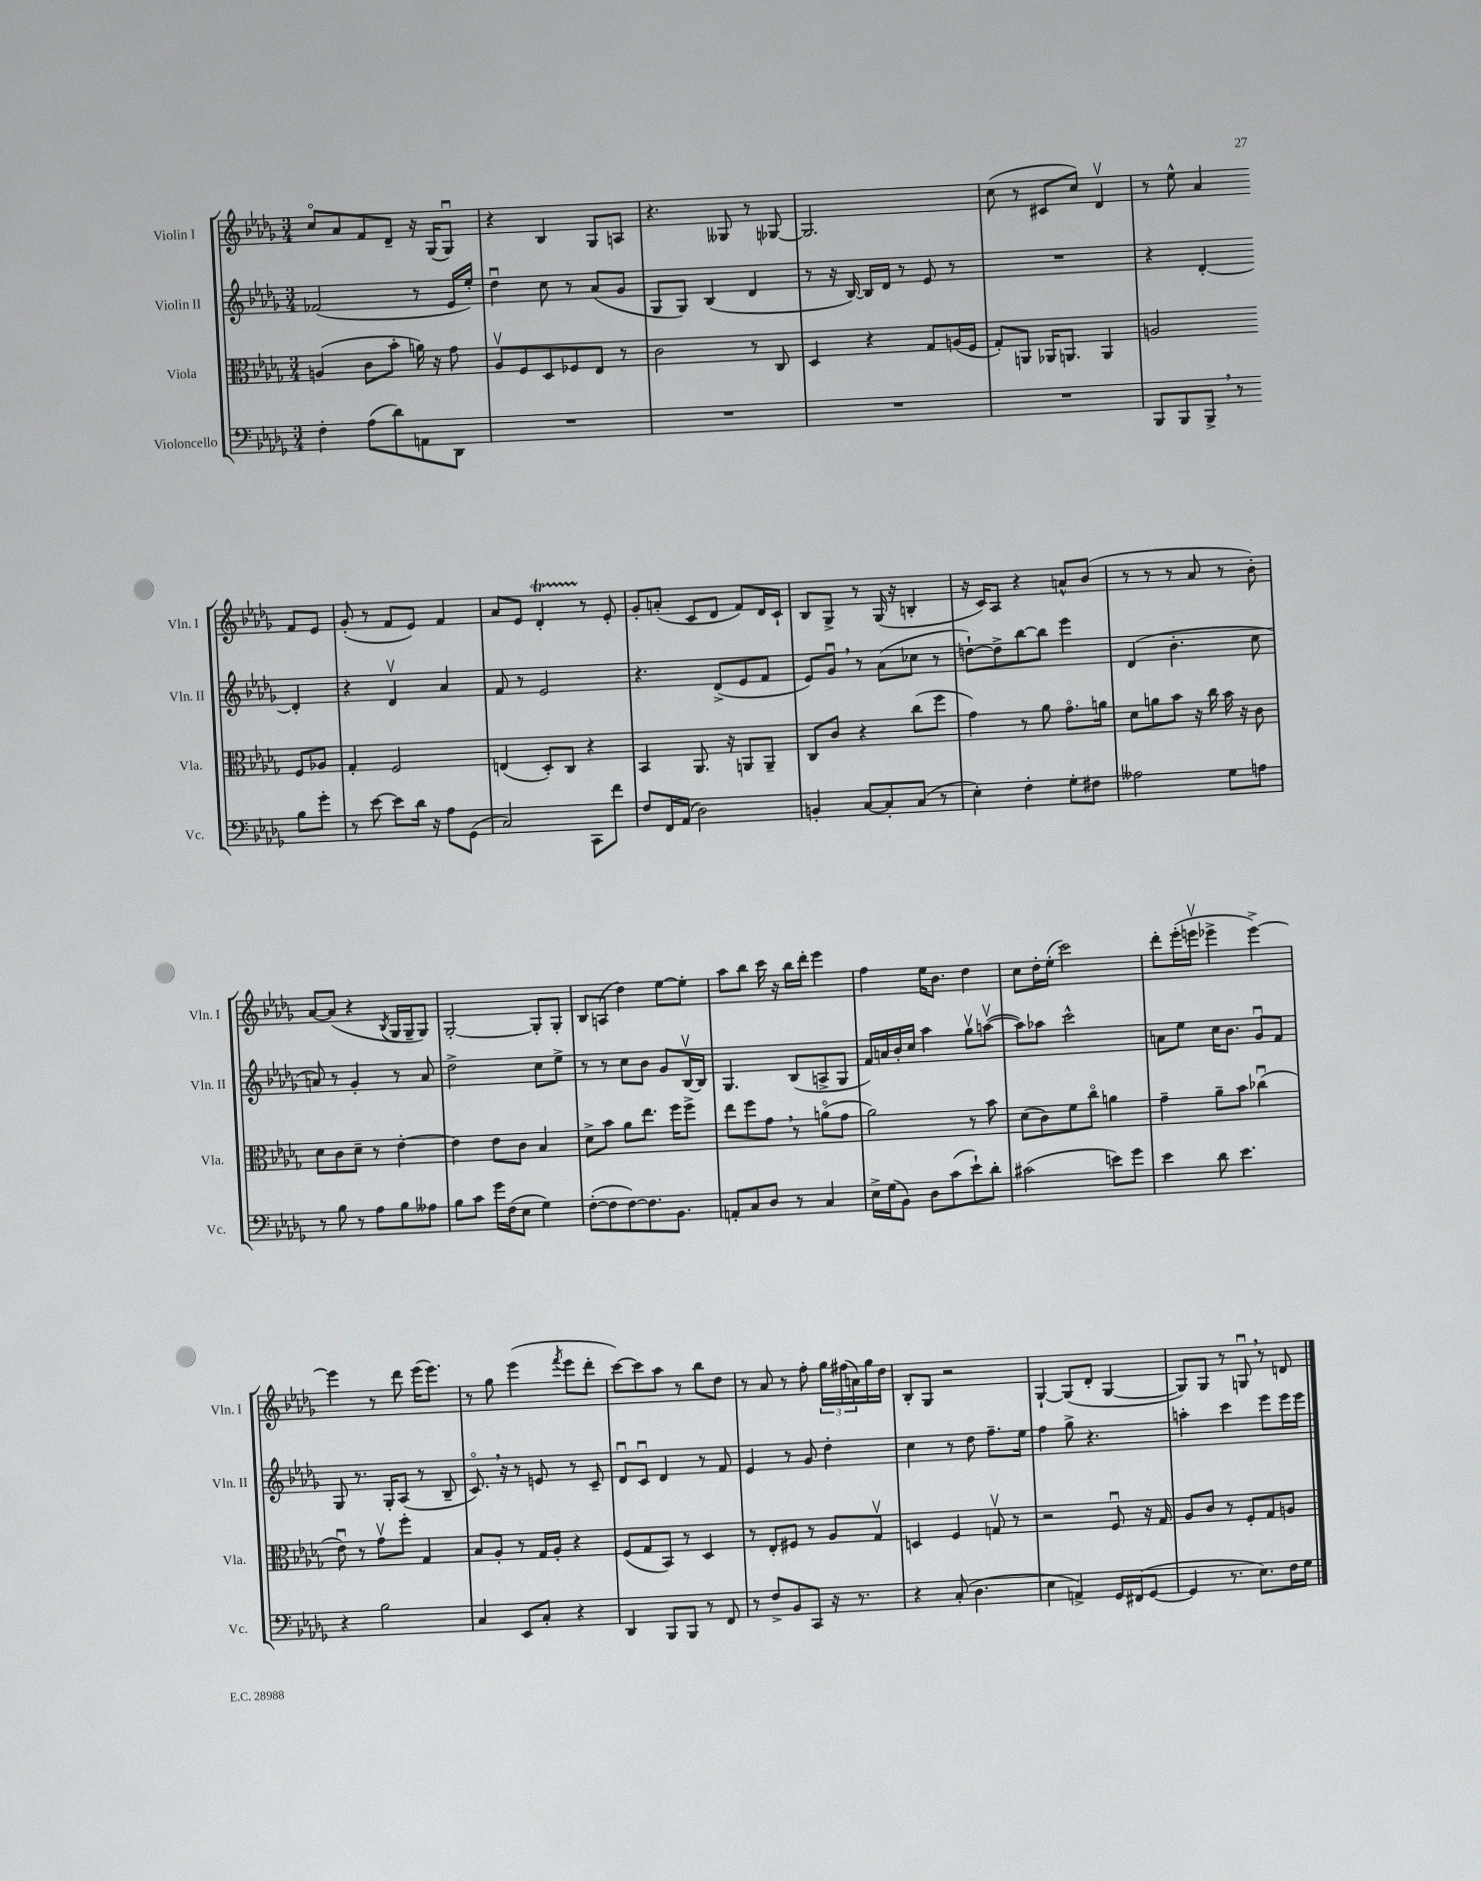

**kern	**kern	**kern	**kern
*part4	*part3	*part2	*part1
*staff4	*staff3	*staff2	*staff1
*I"Violoncello	*I"Viola	*I"Violin II	*I"Violin I
*I'Vc.	*I'Vla.	*I'Vln. II	*I'Vln. I
*clefF4	*clefC3	*clefG2	*clefG2
*k[b-e-a-d-g-]	*k[b-e-a-d-g-]	*k[b-e-a-d-g-]	*k[b-e-a-d-g-]
*M3/4	*M3/4	*M3/4	*M3/4
=1	=1	=1	=1
4F'\	(4An/	(2f-X/	8cc/L
.	.	.	8a-/
(8A-\L	8c\L	.	8f/
8d-\)	8b-'\J	.	8d-~/J
8AAn\	16an\)	8r	16r
.	16r	.	(16G-/KL
8DD-\J	8g-\	16e-/LL	8G-u/J)
.	.	16ee-'/JJ)	.
=2	=2	=2	=2
2.r	8A-v/L	4dd-u\	4r
.	8F/	.	.
.	8D-/	8cc\	4B-/
.	8F-X/	8r	.
.	8E-/J	(8a-/L	8G-/L
.	8r	8g-/J	8An/J
=3	=3	=3	=3
2.r	2c\	8G-/L	4.r
.	.	8G-/J)	.
.	.	(4B-/	.
.	.	.	8G--X/
.	8r	4d-/	8r
.	8C/	.	[8G-X/
=4	=4	=4	=4
2.r	4D-/	8r	2.G-/]
.	.	16r	.
.	.	[16B-/)	.
.	4r	16B-/LL]	.
.	.	16d-/JJ	.
.	.	8r	.
.	8G-/L	8e-/	.
.	(16An/L	8r	.
.	16F/JJ	.	.
=5	=5	=5	=5
2.r	8G-'/L)	2.r	(8cc\
.	8AAn/J	.	8r
.	16AA-X/KL	.	8c#X/L
.	8.AAn/J	.	.
.	.	.	8cc/J)
.	4AA/	.	4d-v/
=6	=6	=6	=6
8BBB-/L	2An/	4r	8r
8BBB-/	.	.	8ee-^^\
8BBB-^,/J	.	[4d-'/	4a-/
8r	.	.	.
8B-\L	8F/L	4d-'/]	8f/L
8g-'\J	8A-X/J	.	8e-/J
!!LO:LB:g=z
=7	=7	=7	=7
8r	4G-'/	4r	(8g-'/
[8e-\	.	.	8r
8e-\L]	2F/	4d-v/	8f/L
16d-\Jk	.	.	8e-/J)
16r	.	.	.
8A-\L	.	4a-/	4f/
(8GG-\J	.	.	.
=8	=8	=8	=8
2C/)	(4En/	8f/	8a-/L
.	.	8r	8e-/J
.	8D-'/L)	2e-/	4d-T'/
.	8C/J	.	.
8CC\L	4r	.	8r
8f\J	.	.	8e-'/
=9	=9	=9	=9
8F/L	4BB-/	4.r	8g-'/L
16FF/L	.	.	(8an'/J
(16AA-/JJ	.	.	.
2D-\)	8.AA-/	.	8c/L
.	.	(8d-^/L	8d-/J
.	16r	.	.
.	8AAn/L	8e-/	8f/L)
.	8AA~/J	8f/J	16d-/L
.	.	.	16c`/JJ
=10	=10	=10	=10
4BBn'/	8C/L	8e-/L)	8B-/L
.	8c/J	8g-u,/J	8G-^/J
[8C/L	4r	8r	8r
8C'/]	.	(8a-\L	(16G-/
.	.	.	16r
(8C/J	(8cc\L	8cc-X\J	4Bn'/
8r	8ff\J	8r	.
=11	=11	=11	=11
4E-'\)	4g-\)	[8ddn`\L)	16r
.	.	.	16c/KL)
.	.	8dd^\]	8A-/J
4F'\	8r	[8bb-\	4r
.	8a-\	8bb-\J]	.
8G-'\L	8.g-\L	4eee-\	8an^^/L
8F#X\J	.	.	(8b-/J
.	16an\Jk	.	.
=12	=12	=12	=12
2A--X\	8d-\L	(4d-/	8r
.	8an\	.	8r
.	8b-\J	4.b-'\	8r
.	16r	.	8a-/
.	16cc\	.	.
8G-\L	16b-\	.	8r
.	16r	.	.
8An\J	8c\	8cc\	8b-'\)
!!LO:LB:g=z
=13	=13	=13	=13
8r	8d-\L	8an/)	[8a-/L
8B-\	8c\	8r	(8a-/J]
8r	8d-~\J	4g-'/	4r
8A-\L	8r	.	.
.	.	.	8qB-/
8B-\	[4e-'\	8r	16G-/LL
.	.	.	16G-~/J
8A--X\J	.	8a/	8G-/J)
=14	=14	=14	=14
8B-\L	4e-\]	2dd-^\	[2G-'/
8c\J	.	.	.
16g-\LL	8e-\L	.	.
(16F\J	.	.	.
8E-\J	8c\J	.	.
4G-\)	4B-/	8cc\L	8G-'/L]
.	.	8ee-^\J	8G-'/J
=15	=15	=15	=15
([8F'\L	8d-^\L	8r	8B-/L
8F\]	8b-\J	8r	(8An/J
[8F\)	8a-\L	8cc\L	4dd-\)
8.F\]	8.ee-\J	8b-\J	.
.	.	8g-/L	[8ee-\L
8.BB-\J	16ff\KL	.	.
.	8ff^\J	[16B-v/L	8ee-'\J]
.	.	16B-/JJ]	.
=16	=16	=16	=16
8AAn'/L	8ee-\L	4.G-/	8aa-\L
8C/	8ff\	.	8bb-\J
8D-/J	8g-,\J	.	16ccc\
.	.	.	16r
8r	8r	(8B-/L	16bb-\LL
.	.	.	16ddd-'\JJ
4C/	(8an\L	8An^/	4eee-\
.	8g-\J	8G-/J	.
=17	=17	=17	=17
16E-^\LL	2a-\)	16f/LL)	4ff\
(16G-\J	.	16an/	.
8BB-\J)	.	16b-'/	.
.	.	16cc/JJ	.
8D-\L	.	4aa-\	16ee-\KL
.	.	.	8.b-\J
(8c\	.	.	.
8e-`\)	8r	8gg-v\L	4dd-\
8d-'\J	8b-\	([8aanv\J	.
=18	=18	=18	=18
(2c#X\	(8d-\L	8aa\L])	8cc\L
.	8c\)	8aa-X\J	16dd-'\L
.	.	.	(16ee-'\JJ
.	8f\	2ccc^^\	2ccc\)
.	8cc\J	.	.
8en\L)	4an\	.	.
8g-\J	.	.	.
=19	=19	=19	=19
4e-\	4g-~\	8an\L	8ddd-'\L
.	.	8ee-\J	(16eee-'\L
.	.	.	16eeenv\JJ
8d-\	8a-~\L	16cc\KL	4eee-X^\
.	.	8.b-\J	.
4.e-\	8b-\J	.	.
.	(4cc-Xu\	8g-u/L	[4eee-^\)
.	.	8f/J	.
!!LO:LB:g=z
=20	=20	=20	=20
4r	8e-u\)	8G-/	4eee-\]
.	8r	8.r	.
2B-\	8g-v\L	.	8r
.	.	16G-'/KL	.
.	8ff'\J	(8A-/J	8ddd-\
.	4G-/	8r	(16eee-\KL
.	.	.	8.eee-\J)
.	.	8B-~/	.
=21	=21	=21	=21
4C/	8B-/L	8.c,/)	8r
.	8A-'/J	.	8gg-\
.	.	16r	.
8EE-/L	8r	8r	(4eee-\
8C'/J	16G-/LL	8en/	.
.	16A-'/JJ	.	.
.	.	.	8qfff/
4r	4r	8r	8eee-\L
.	.	8c~/	8ddd-'\J
=22	=22	=22	=22
4DD-/	(8F/L	8d-u/L	[8ccc\L)
.	8G-/	8cu/J	8ccc\]
8BBB-/L	8BB-/J)	4d-/	8aa-\J
8BBB-/J	8r	.	8r
8r	4D-/	8r	8bb-\L
8FF/	.	8f/	8dd-\J
=23	=23	=23	=23
8r	8r	4e-/	8r
8F^/L	8E-'/L	.	8a-/
8BB-/	8F#X/J	8r	8r
8CC/J	8r	8g-/	8ff'\
16r	8A-/L	4dd-'\	24gg-\LL
.	.	.	(24ff#X\
8.r	.	.	.
.	.	.	24an\)
.	8G-v/J	.	16gg-\
.	.	.	16dd-\JJ
=24	=24	=24	=24
4r	4Dn/	4cc\	8B-'/L
.	.	.	8G-/J
(8C'/	4F/	8r	2r
4.D-\	.	8dd-\	.
.	8Gnv/	8.ff~\L	.
.	8r	.	.
.	.	16ee-\Jk	.
=25	=25	=25	=25
4E-\	2r	4ff\	[4G-`/
4AAn^/)	.	8gg-^\	(8G-/L]
.	.	4.r	8d-'/J
16GG-/LL	8Fu/	.	[4G-/
(16FF#X/J	.	.	.
[8GG-/J	16r	.	.
.	16G-/	.	.
=26	=26	=26	=26
4GG-/]	8A-/L	4aan'\	8G-/L])
.	8c/J	.	8G-/J
8.r	8r	4ccc\	8r
.	8F'/L	.	8Gnu,/
8.E-\L)	.	.	.
.	8G-/	8eee-\L	8r
16F\L	8An/J	16eee-\L	8dn/
16G-\JJ	.	16eee-\JJ	.
==	==	==	==
*-	*-	*-	*-
